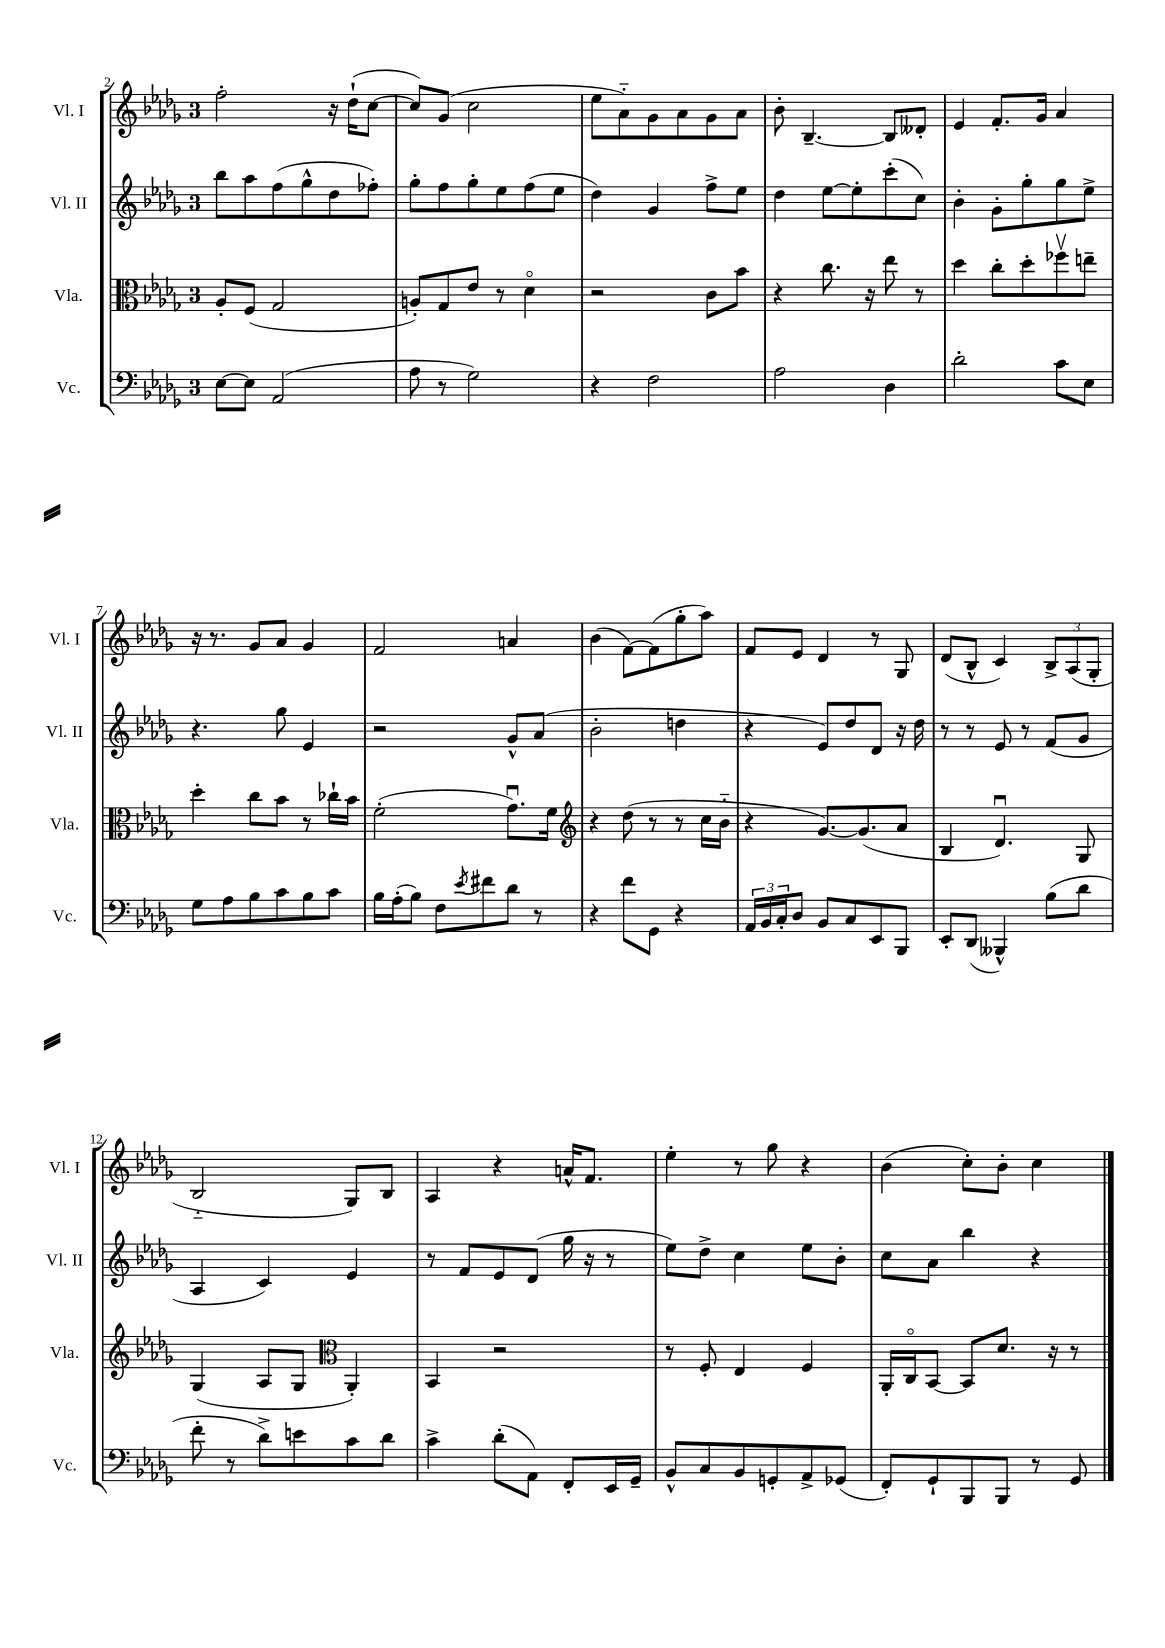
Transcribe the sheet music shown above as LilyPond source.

<<
\new StaffGroup <<
\new Staff = "s0" \with { instrumentName = "Vl. I" shortInstrumentName = "Vl. I" } {
    \clef treble \key des \major \once \override Staff.TimeSignature.style = #'single-digit \time 3/4
    f''2-. r16 des''16-!( c''8~ |
    c''8) ges'8( c''2 |
    ees''8 aes'8-_) ges'8 aes'8 ges'8 aes'8 |
    bes'8-. bes4.~-- bes8 deses'8-. |
    ees'4 f'8.-. ges'16 aes'4 |
    r16 r8. ges'8 aes'8 ges'4 |
    f'2 a'4 |
    bes'4( f'8~) f'8( ges''8-. aes''8) |
    f'8 ees'8 des'4 r8 ges8 |
    des'8( bes8-^ c'4) \tuplet 3/2 { bes8-> aes8( ges8-. } |
    bes2-_ ges8) bes8 |
    aes4 r4 a'16-^ f'8. |
    ees''4-. r8 ges''8 r4 |
    bes'4( c''8-.) bes'8-. c''4 \bar "|." |
}
\new Staff = "s1" \with { instrumentName = "Vl. II" shortInstrumentName = "Vl. II" } {
    \clef treble \key des \major \once \override Staff.TimeSignature.style = #'single-digit \time 3/4
    bes''8 aes''8 f''8( ges''8-^ des''8 fes''8-.) |
    ges''8-. f''8 ges''8-. ees''8 f''8( ees''8 |
    des''4) ges'4 f''8-> ees''8 |
    des''4 ees''8~ ees''8-. c'''8-.( c''8) |
    bes'4-. ges'8-. ges''8-. ges''8 ees''8-> |
    r4. ges''8 ees'4 |
    r2 ges'8-^ aes'8( |
    bes'2-. d''4 |
    r4 ees'8) des''8 des'8 r16 des''16 |
    r8 r8 ees'8 r8 f'8( ges'8 |
    aes4 c'4) ees'4 |
    r8 f'8 ees'8 des'8( ges''16 r16 r8 |
    ees''8) des''8-> c''4 ees''8 bes'8-. |
    c''8 aes'8 bes''4 r4 \bar "|." |
}
\new Staff = "s2" \with { instrumentName = "Vla." shortInstrumentName = "Vla." } {
    \clef alto \key des \major \once \override Staff.TimeSignature.style = #'single-digit \time 3/4
    aes8-. f8( ges2 |
    a8-.) ges8 ees'8 r8 des'4\flageolet |
    r2 c'8 bes'8 |
    r4 c''8. r16 ees''8 r8 |
    des''4 c''8-. des''8-. fes''8\upbow e''8-- |
    des''4-. c''8 bes'8 r8 ces''16-! bes'16 |
    f'2-.( ges'8.\downbow) f'16 |
    \clef treble r4 des''8( r8 r8 c''16 bes'16-_ |
    r4 ges'8.~) ges'8.( aes'8 |
    bes4 des'4.\downbow) ges8 |
    ges4( aes8 ges8 \clef alto aes,4-.) |
    bes,4 r2 |
    r8 f8-. ees4 f4 |
    aes,16-. c16\flageolet bes,8~ bes,8 des'8. r16 r8 \bar "|." |
}
\new Staff = "s3" \with { instrumentName = "Vc." shortInstrumentName = "Vc." } {
    \clef bass \key des \major \once \override Staff.TimeSignature.style = #'single-digit \time 3/4
    ees8~ ees8 aes,2( |
    aes8 r8 ges2) |
    r4 f2 |
    aes2 des4 |
    des'2-. c'8 ees8 |
    ges8 aes8 bes8 c'8 bes8 c'8 |
    bes16 aes16-.( bes8) f8 \acciaccatura { ees'8 } fis'8 des'8 r8 |
    r4 f'8 ges,8 r4 |
    \tuplet 3/2 { aes,16 bes,16 c16-. } des8 bes,8 c8 ees,8 bes,,8 |
    ees,8-. des,8( beses,,4-^) bes8( des'8 |
    f'8-. r8 des'8->) e'8 c'8 des'8 |
    c'4-> des'8-.( aes,8) f,8-. ees,16 ges,16-- |
    bes,8-^ c8 bes,8 g,8-. aes,8-> ges,8( |
    f,8-.) ges,8-! bes,,8 bes,,8 r8 ges,8 \bar "|." |
}
>>
>>
\layout { \context { \Score currentBarNumber = #2 } }
